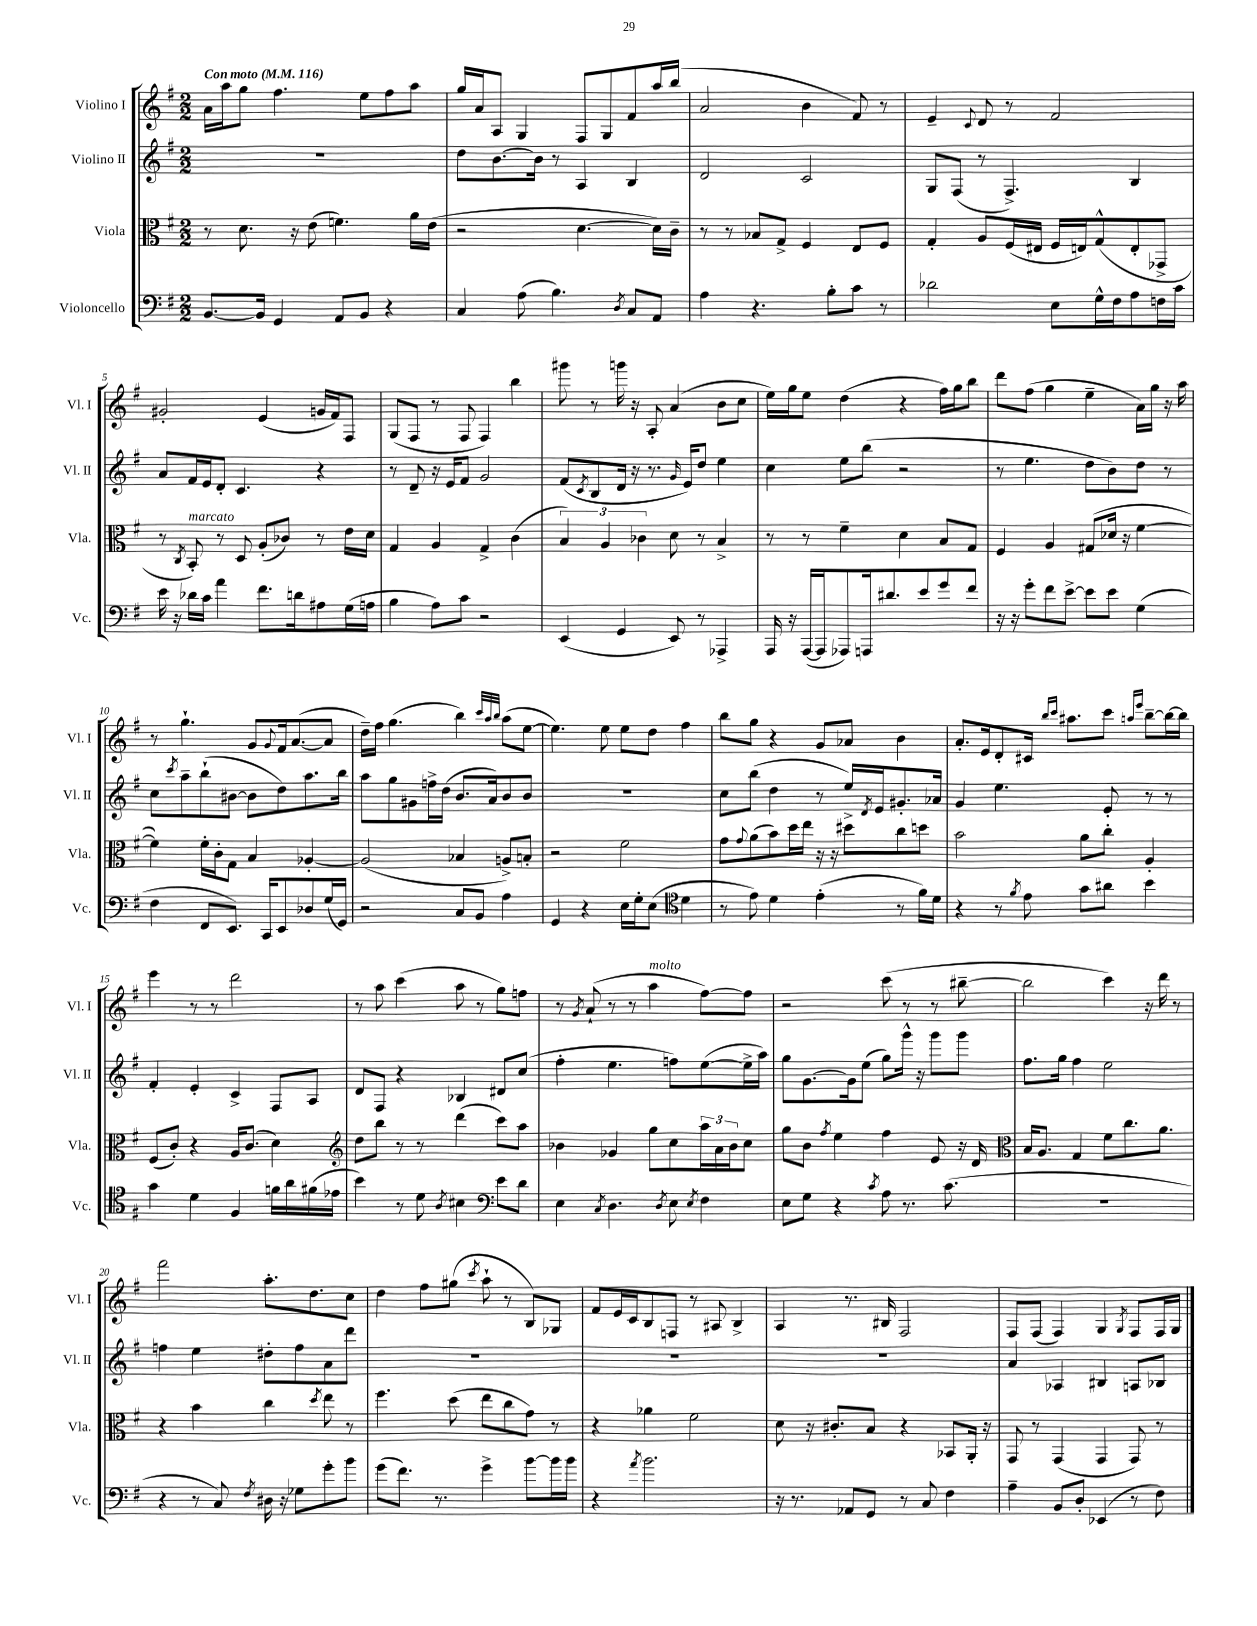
<<
\new StaffGroup <<
\new Staff = "s0" \with { instrumentName = "Violino I" shortInstrumentName = "Vl. I" } {
    \clef treble \key g \major \numericTimeSignature \time 2/2 \tempo "Con moto" 4 = 116
    a'16 a''16 g''8 fis''4. e''8 fis''8 a''8 |
    g''16 a'16 a8 g4 fis8 g8 fis'8 a''16 b''16( |
    a'2 b'4 fis'8) r8 |
    e'4-- \appoggiatura { c'8 } d'8 r8 fis'2 |
    gis'2-. e'4( g'16 fis'16) fis8 |
    g8( fis8 r8 fis8 fis4) b''4 |
    gis'''8 r8 g'''16 r16 a8-. a'4( b'8 c''8 |
    e''16) g''16 e''8 d''4( r4 fis''16) g''16 b''8 |
    d'''8 fis''8( g''4 e''4-- a'16) g''16 r16 a''16 |
    r8 g''4.-! g'8 \appoggiatura { g'8 } fis'16 a'8.~( a'8 |
    d''16--) fis''16 g''4.( b''4) \grace { c'''32 a''32 b''32 } a''8( e''8~ |
    e''4.) e''8 e''8 d''8 fis''4 |
    b''8 g''8 r4 g'8 aes'8 b'4 |
    a'8.-. e'16 d'8-. cis'16 \grace { b''16 c'''16 } ais''8. c'''8 \grace { a''16 e'''16 } b''8~-- b''16~ b''16 |
    e'''4 r8 r8 d'''2 |
    r8 a''8 c'''4( a''8 r8 g''8) f''8 |
    r8 \acciaccatura { g'8 } a'8-!( r8 r8 a''4^\markup { \italic "molto" } fis''8~) fis''8 |
    r2 c'''8( r8 r8 bis''8~-- |
    bis''2 c'''4) r16 d'''16 r8 |
    fis'''2 a''8.-. d''8. c''8 |
    d''4 fis''8 gis''8( \acciaccatura { c'''8 } a''8-! r8 b8) ges8 |
    fis'8 e'16 c'16 b8 f8 r8 ais8 b4-> |
    a4 r8. bis16 fis2 |
    fis8 fis8( fis4) g4 \acciaccatura { g8 } fis8 fis16 g16 \bar "|." |
}
\new Staff = "s1" \with { instrumentName = "Violino II" shortInstrumentName = "Vl. II" } {
    \clef treble \key g \major \numericTimeSignature \time 2/2
    R1 |
    d''8 b'8.~ b'16 r8 a4 b4 |
    d'2 c'2 |
    g8 fis8( r8 fis4.->) b4 |
    a'8 fis'16 e'16 d'8-. c'4. r4 |
    r8 d'8-- r16 e'16 fis'8 g'2 |
    fis'8( \acciaccatura { c'8 } b8 d'16 r16 r8. \grace { g'16 } e'16) d''8 e''4 |
    c''4 e''8 b''8( r2 |
    r8 e''4. d''8 b'8) d''8 r8 |
    c''8 \acciaccatura { c'''8 } a''8-- b''8-!( bis'8~ bis'8 d''8) a''8. b''16 |
    a''8 g''8 gis'8 f''16-> d''16( b'8. a'16) b'8 b'8 |
    R1 |
    c''8 b''8( d''4 r8 e''16->) \acciaccatura { d'8 } e'16 gis'8.-. aes'16 |
    g'4 e''4. e'8-. r8 r8 |
    fis'4-. e'4-. c'4-> fis8 a8 |
    d'8 fis8 r4 bes4 dis'8 c''8( |
    fis''4-. e''4. f''8) e''8~( e''16-> a''16) |
    g''8 g'8.~ g'16 e''8( g''8) g'''16-^ r16 g'''8 g'''8 |
    fis''8. g''16 fis''4 e''2 |
    f''4 e''4 dis''8-. f''8 a'8 d'''8 |
    R1 |
    R1 |
    R1 |
    a'4 aes4 bis4 a8 bes8 \bar "|." |
}
\new Staff = "s2" \with { instrumentName = "Viola" shortInstrumentName = "Vla." } {
    \clef alto \key g \major \numericTimeSignature \time 2/2
    r8 d'8. r16 e'8( f'4.) a'16 e'16( |
    r2 d'4.~ d'16) c'16-- |
    r8 r8 bes8 g8-> fis4 e8 fis8 |
    g4-. a8 fis16( eis16 fis16 e16) g8-^( e8-. ges,8-> |
    r8 \acciaccatura { c8 } b,8-.^\markup { \italic "marcato" }) r8 d8 a8-.( ces'8) r8 e'16 d'16 |
    g4 a4 g4-> c'4( |
    \tuplet 3/2 { b4) a4 ces'4 } d'8 r8 b4-> |
    r8 r8 fis'4-- d'4 b8 g8 |
    fis4 a4 gis8( des'16 r16 fis'4~ |
    fis'4) fis'16-. c'16-. g8 b4 aes4~-. |
    aes2( bes4 a8->) b8-. |
    r2 fis'2 |
    g'8 \appoggiatura { g'8 } a'8( b'8) d''16 e''16 r16 r16 dis''8 c''8 d''8 |
    b'2 a'8 c''8-. a4-. |
    fis8( c'8-.) r4 a16 c'8.( d'4) |
    \clef treble d''8 b''8 r8 r8 d'''4( c'''8) a''8 |
    bes'4 ges'4 g''8 c''8 \tuplet 3/2 { a''16 a'16 bes'16 } c''8 |
    g''8 b'8 \acciaccatura { fis''8 } e''4 fis''4 e'8 r16 d'16 |
    \clef alto b16 a8. g4 fis'8 c''8. a'8. |
    r4 b'4 c''4 \acciaccatura { d''8 } e''8 r8 |
    fis''4. d''8( e''8 c''8 g'8) r8 |
    r4 aes'4 fis'2 |
    d'8 r16 cis'8.-. b8 r4 bes,8 a,16-. r16 |
    g,8 r8 g,4( g,4 g,8) r8 \bar "|." |
}
\new Staff = "s3" \with { instrumentName = "Violoncello" shortInstrumentName = "Vc." } {
    \clef bass \key g \major \numericTimeSignature \time 2/2
    b,8.~ b,16 g,4 a,8 b,8 r4 |
    c4 a8( b4.) \acciaccatura { d8 } c8 a,8 |
    a4 r4. b8-. c'8 r8 |
    des'2 e8 g16-^ fis16 a8 f16 c'16 |
    e'16 r16 des'16 c'16 a'4 fis'8. d'16 ais8 g16( a16 |
    b4 a8) c'8 r2 |
    e,4( g,4 e,8) r8 aes,,4-> |
    a,,16 r16 a,,16~( a,,16 aes,,8) a,,16 dis'8. e'8 g'8 fis'8 |
    r16 r16 g'8-. fis'8 e'8~-> e'8 e'8 g4( |
    fis4 fis,8 e,8.) c,16 e,8 des8 g16( g,16) |
    r2 c8 b,8 a4 |
    g,4 r4 e16 g16-. e8( \clef tenor d'4 |
    r8 e'8) d'4 e'4-.( r8 fis'16) d'16 |
    r4 r8 \acciaccatura { fis'8 } e'8 g'8 ais'8 b'4 |
    g'4 d'4 fis4 f'16 a'16 fis'16( ees'16 |
    b'4) r8 d'8 \acciaccatura { a8 } bis4 \clef bass e'8 d'8 |
    e4 \acciaccatura { c8 } d4. \acciaccatura { d8 } e8 \acciaccatura { e8 } fis4 |
    e8 g8 r4 \acciaccatura { c'8 } a8 r8. c'8.( |
    R1 |
    r4 r8 c8) \acciaccatura { fis8 } dis16 r16 ges8 g'8-. b'8 |
    g'8( fis'8.) r8. g'4-> b'8~ b'16 b'16 |
    r4 \acciaccatura { a'8 } b'2. |
    r16 r8. aes,8 g,8 r8 c8 fis4 |
    a4-- b,8 d8-. ees,4( r8 fis8) \bar "|." |
}
>>
>>
